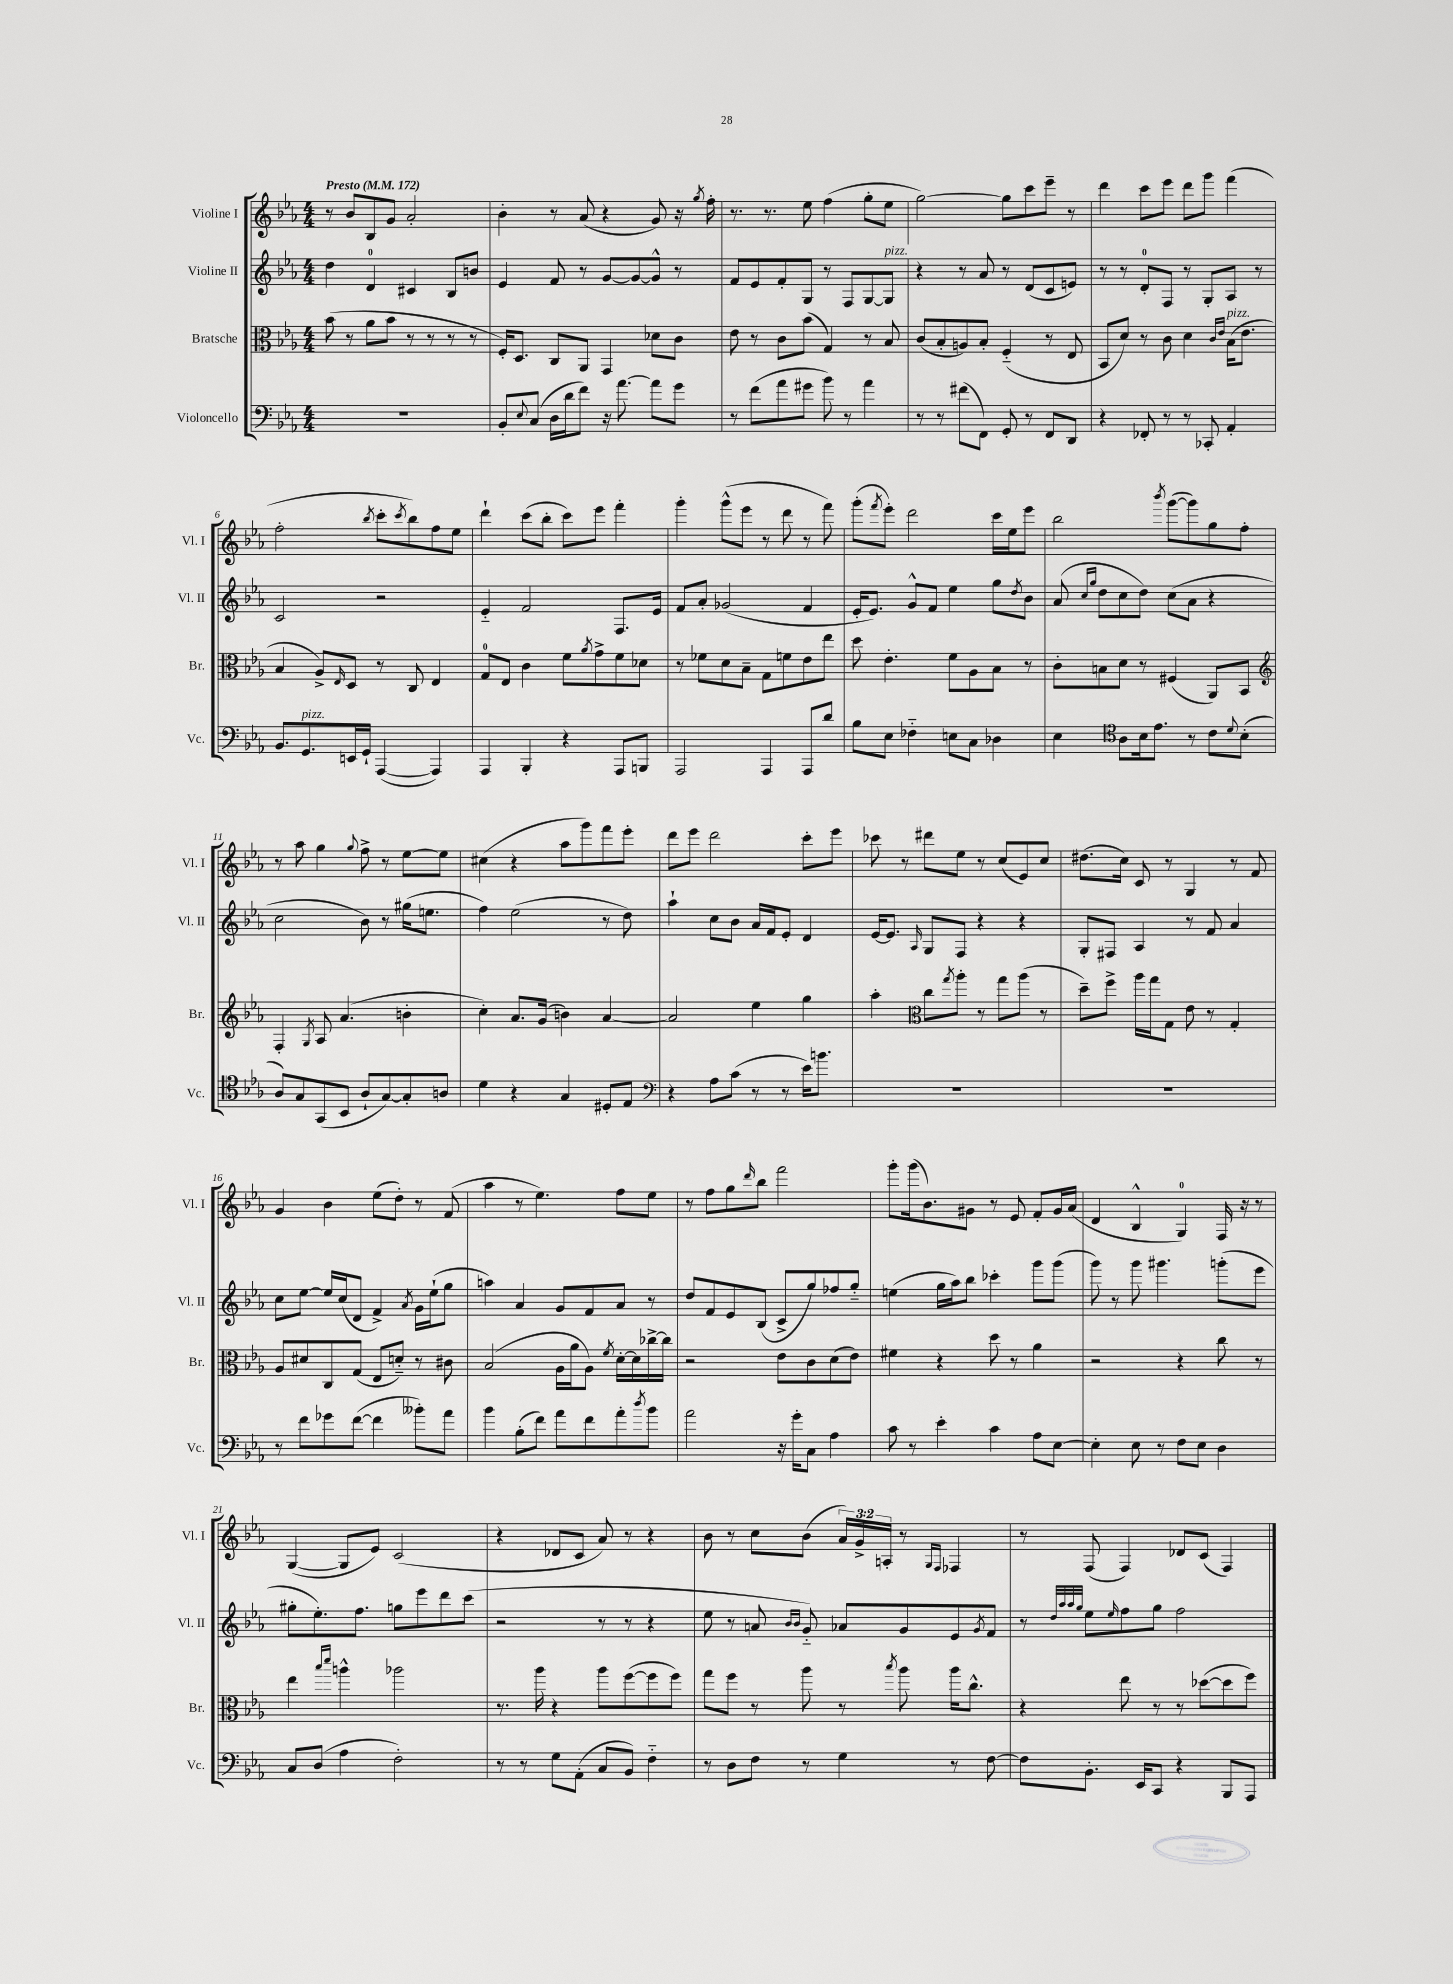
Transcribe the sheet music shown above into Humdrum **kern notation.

**kern	**kern	**kern	**kern
*staff4	*staff3	*staff2	*staff1
*clefF4	*clefC3	*clefG2	*clefG2
*k[b-e-a-]	*k[b-e-a-]	*k[b-e-a-]	*k[b-e-a-]
*M4/4	*M4/4	*M4/4	*M4/4
*MM172	*MM172	*MM172	*MM172
1r	(8b-	4dd	8r
.	8r	.	8b-
.	8a-	4d	8B-
.	8b-	.	8g
.	8r	4c#	2a-'
.	8r	.	.
.	8r	8B-	.
.	8r	8b	.
=	=	=	=
8BB-'	16F')	4e-	4b-'
.	8.D	.	.
8qqE-	.	.	.
(8C	.	.	.
16D	8C	8f	8r
16d	.	.	.
8f)	8AA-	8r	(8a-
16r	4GG	[8g	4r
[8.a-	.	.	.
.	.	8g_	.
8a-]	8d-	8g^^]	8g)
8g	8c	8r	16r
.	.	.	8qgg
.	.	.	16ff'
=	=	=	=
8r	8e-	8f	8.r
(8f	8r	8e-	.
.	.	.	8.r
8a-	8c	8f'	.
8g#	(8b-	8G	8ee-
8b-)	4G)	8r	(4ff
8r	.	8F	.
4a-	8r	[8G	8gg'
.	8B-	8G]	8ee-
=	=	=	=
8r	(8c	4r	[2gg)
8r	8B-'	.	.
(8f#	8A)	8r	.
8FF)	8B-'	8a-	.
8GG'	(4F'~	8r	8gg]
8r	.	(8d	8ccc
8FF	8r	8c	8eee-~
8DD	8E-	8e)	8r
=	=	=	=
4r	8BB-	8r	4ddd
.	8d)	8r	.
8FF-'	8r	8d'	8ccc
8r	8c	8F	8eee-
8r	4d	8r	8ddd
8CC-'	.	8G'	8ggg
.	16qqc	.	.
.	16qqe-	.	.
4AA-'	(16B-	8A-	(4fff
.	8.e-	.	.
.	.	8r	.
=	=	=	=
8.BB-	4B-	2c	2ff'
8.GG	.	.	.
.	8A-^)	.	.
.	16qqE-	.	.
16EE	8D	.	.
16GG`	.	.	.
.	.	.	8qbb-
([4AAA-	8r	2r	8ccc'
.	.	.	8qccc
.	8C	.	8bb-)
4AAA-])	4E-	.	8ff
.	.	.	8ee-
=	=	=	=
4AAA-	8G	4e-'~	4ddd`
.	8E-	.	.
4BBB-'	4c	2f	(8ccc
.	.	.	8bb-'
4r	8f	.	8ccc)
.	8qa-	.	.
.	8g^	.	8eee-
8AAA-	8f	8.F	4fff'
8BBB	8d-	.	.
.	.	16e-	.
=	=	=	=
2AAA-	8r	8f	4ggg'
.	8f-	8a-'	.
.	8d	(2g-	(8ggg^^
.	8B-~	.	8eee-
4AAA-	8G	.	8r
.	8f	.	8ddd
8AAA-	8e-	4f	8r
8d	8ee-	.	8fff)
=	=	=	=
8B-	8dd	16e-'	(8ggg'
.	.	8.e-)	.
.	.	.	8qfff
8E-	4.e-'	.	8eee-')
4F-'~	.	8g^^	2ddd
.	.	8f	.
8E	8f	4ee-	.
8C	8A-	.	.
4D-	8B-	8gg	16ccc
.	.	.	16ee-
.	.	8qdd	.
.	8r	8b-	8eee-
=	=	=	=
4E-	8c'	(8a-	2bb-
.	.	16qqcc	.
.	.	16qqgg	.
.	8B	8dd	.
*clefC4	*	*	*
8A-	8d	8cc	.
16B-	8r	8dd)	.
8.e-	.	.	.
.	.	.	8qbbb-
.	(4F#	(8cc	([8ggg
8r	.	8a-	8ggg])
8c	8AA-)	4r	8gg
8qqd	.	.	.
(8B-'	8BB-	.	8ff'
=	=	=	=
*	*clefG2	*	*
8A-)	4F'	2cc	8r
8G	.	.	8aa-
.	8qG	.	.
(8GG	8A-	.	4gg
8BB-	(4.a-	.	.
.	.	.	8qqgg
8A-`	.	8b-)	8ff^
[8G)	.	8r	8r
8G']	4b'	(16gg#	[8ee-
.	.	8.ee	.
8A	.	.	8ee-]
=	=	=	=
4d	4cc')	4ff)	(4cc#
4r	8.a-	(2ee-	4r
.	(16g	.	.
4G	4b)	.	8aa-
.	.	.	8ggg)
8D#'	[4a-	8r	8fff
8E-	.	8dd)	8eee-'
=	=	=	=
*clefF4	*	*	*
4r	2a-]	4aa-`	8ddd
.	.	.	8eee-
8A-	.	8cc	2ddd
(8c	.	8b-	.
8r	4ee-	16a-	.
.	.	16f	.
8r	.	8e-'	.
16e-)	4gg	4d	8ccc'
8.b	.	.	.
.	.	.	8eee-
=	=	=	=
1r	4aa-'	[16e-	8ccc-
.	.	8.e-]	.
.	.	.	8r
*	*clefC3	*	*
.	.	16qqA-	.
.	8cc	8G	8ddd#
.	8qgg	.	.
.	8aa-'	8F	8ee-
.	8r	4r	8r
.	8gg	.	(8cc
.	(8aa-	4r	8e-)
.	8r	.	8cc
=	=	=	=
1r	8dd~)	8G'	(8.dd#
.	8ff^	8F#	.
.	.	.	16cc)
.	16aa-	4A-	8c
.	16gg	.	.
.	8G	.	8r
.	8e-	8r	4G
.	8r	8f	.
.	4G'	4a-	8r
.	.	.	8f
=	=	=	=
8r	8A-	8cc	4g
8f	8d#	[8ee-	.
8g-	8C	16ee-]	4b-
.	.	(16cc	.
([8f	(8G	8d	.
4f]	8E-	4f^)	(8ee-
.	8d'~)	.	8dd')
.	.	8qa-	.
8b--')	8r	16g	8r
.	.	(16ee-`	.
8a-	8c#	8gg	(8f
=	=	=	=
4b-	(2B-	4aa)	4aa-
(8B-'	.	4a-	8r
8f)	.	.	4.ee-)
8a-	16A-	8g	.
.	16a-	.	.
8f	8A-)	8f	.
.	8qf	.	.
8a-'	[16d'	8a-	8ff
.	16d]	.	.
8qdd	.	.	.
8b-	[16cc-^	8r	8ee-
.	16cc-]	.	.
=	=	=	=
2a-	2r	8dd	8r
.	.	8f	8ff
.	.	8e-	8gg
.	.	.	16qqddd
.	.	(8B-	8bb-
16r	8e-	8c^	2fff
16g'	.	.	.
8C	8c	8gg)	.
4A-	(8d	8ff-	.
.	8e-)	8gg'~	.
=	=	=	=
8c	4f#	(4ee	8ggg'
8r	.	.	(16ggg
.	.	.	8.b-)
4e-'	4r	16gg	.
.	.	16aa-)	.
.	.	8bb-	8g#
4c	8dd	4ccc-'	8r
.	8r	.	8e-
8A-	4a-	8ggg	8f'
[8E-	.	(8ggg	16g#
.	.	.	(16a-
=	=	=	=
4E-']	2r	8ggg)	4d
.	.	8r	.
8E-	.	8ggg	4B-^^
8r	.	4.ggg#	.
8F	4r	.	4G)
8E-	.	.	.
4D	8cc	(8ggg'	16F
.	.	.	16r
.	8r	8eee-	8r
=	=	=	=
8C	4ee-	8gg#'	([4G
(8D	.	8.ee-')	.
.	16qqbb-	.	.
.	16qqddd	.	.
4A-	4aa^^	.	8G]
.	.	8.ff	.
.	.	.	8e-)
2F')	2aa-	8gg	(2c
.	.	8eee-	.
.	.	8ddd	.
.	.	(8ccc	.
=	=	=	=
8r	8.r	2r	4r
8r	.	.	.
.	16aa-	.	.
8G	4r	.	8d-
(8AA-'	.	.	8c
8C	8aa-	8r	8a-)
8BB-)	([8ff	8r	8r
4F'~	8ff]	4r	4r
.	8ff)	.	.
=	=	=	=
8r	8gg	8ee-	8b-
8D	8ff	8r	8r
8F	8r	8a	8cc
.	.	16qqb-	.
.	.	16qqb-	.
8r	8aa-	8g'~)	(8b-
4G	8r	8a-	24a-)
.	.	.	24g^
.	.	.	24A'
.	8qbb-	.	.
.	8aa-	8g	8r
.	.	.	16qqG
.	.	.	16qqF
8r	16aa-	8e-	4F-
.	8.cc^^	.	.
.	.	8qg	.
[8F	.	8f	.
=	=	=	=
8F]	4r	8r	8r
.	.	32qqdd	.
.	.	32qqaa-	.
.	.	32qqaa-	.
.	.	32qqgg	.
8.BB-'	.	8ee-	(8F
.	.	16qqee-	.
.	8ee-	8ff	4F)
16EE-	.	.	.
8CC	8r	8gg	.
4r	8r	2ff	8d-
.	([8dd-	.	(8c
8BBB-	8dd-]	.	4F)
8AAA-	8ff)	.	.
==	==	==	==
*-	*-	*-	*-
